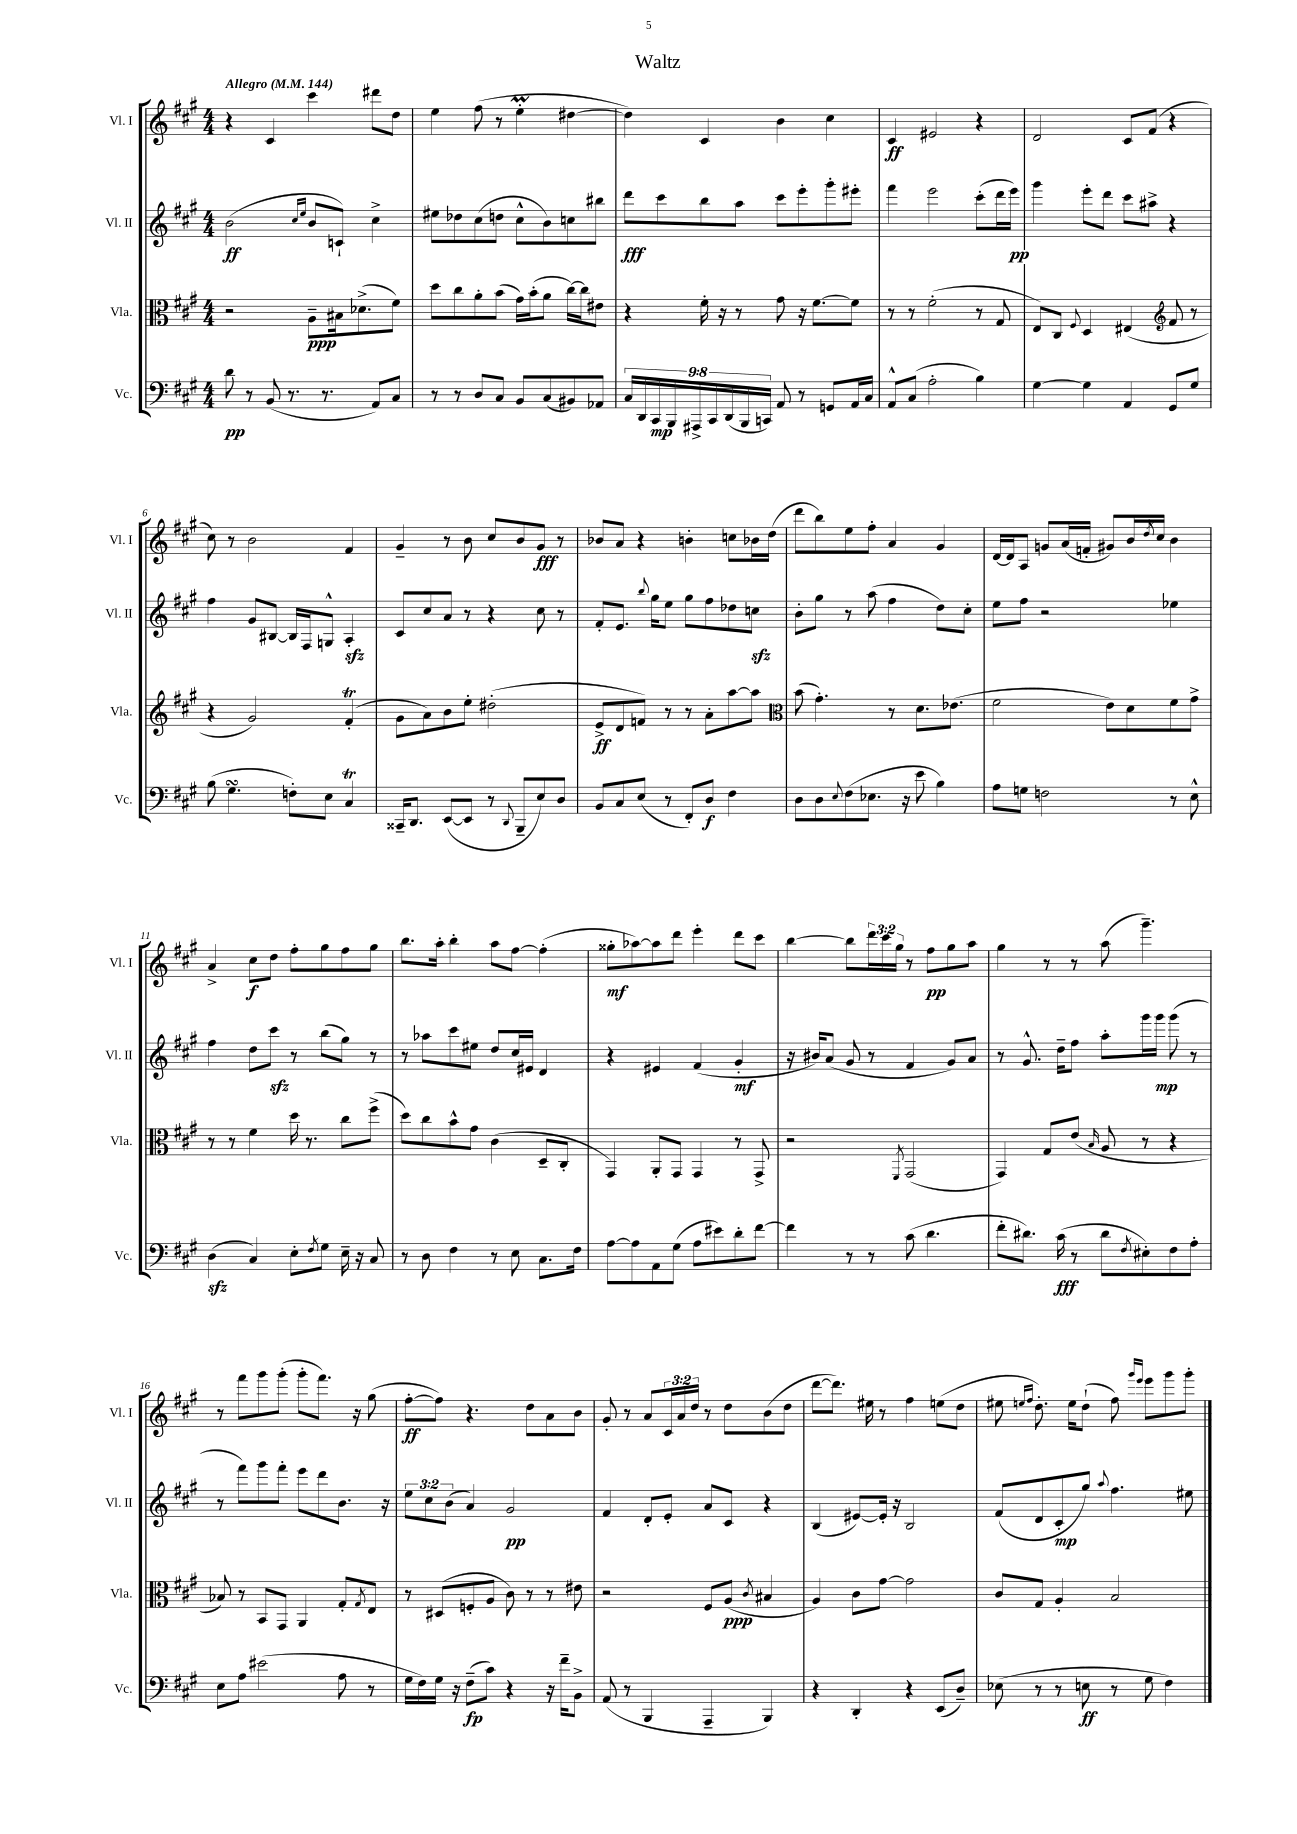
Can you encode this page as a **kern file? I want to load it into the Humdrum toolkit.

**kern	**kern	**kern	**kern
*staff4	*staff3	*staff2	*staff1
*clefF4	*clefC3	*clefG2	*clefG2
*k[f#c#g#]	*k[f#c#g#]	*k[f#c#g#]	*k[f#c#g#]
*M4/4	*M4/4	*M4/4	*M4/4
*MM144	*MM144	*MM144	*MM144
8d	2r	(2b	4r
8r	.	.	.
(8BB	.	.	4c#
8.r	.	.	.
.	.	16qqcc#	.
.	.	16qqee	.
.	8A~	8b	4ccc#
8.r	.	.	.
.	16B#	8c`)	.
.	(8.d-^	.	.
8AA)	.	4cc#^	8ddd#
8C#	8f#)	.	8dd
=	=	=	=
8r	8dd	8ee#	4ee
8r	8cc#	8dd-	.
8D	8a'	(8cc#	(8ff#
8C#	(8b	8dd	8r
8BB	16g#)	8cc#^^	4ee'
.	(16b'	.	.
(8C#	8a	8b)	.
8BB#)	[16cc#)	8cc	[4dd#
.	16cc#]	.	.
8AA-	8e#	8bb#	.
=	=	=	=
18C#	4r	8ddd	4dd#])
18DD	.	.	.
18CC#	.	.	.
.	.	8ccc#	.
18BBB	.	.	.
18AAA#^	.	.	.
.	16f#'	8bb	4c#
18CC#	.	.	.
.	16r	.	.
(18DD	.	.	.
.	8r	8aa	.
18BBB	.	.	.
18CC)	.	.	.
8AA	8g#	8ccc#	4b
8r	16r	8eee'	.
.	[8.f#	.	.
8GG	.	8ggg#'	4cc#
16AA	8f#]	8eee#'	.
16C#	.	.	.
=	=	=	=
8AA^^	8r	4fff#	4c#
(8C#	8r	.	.
2A'	(2f#'	2eee	2e#
4B)	8r	(8ccc#'	4r
.	8G#	16ddd	.
.	.	16eee)	.
=	=	=	=
[4G#	8E)	4ggg#	2d
.	8C#	.	.
.	8qqF#	.	.
4G#]	4D	8eee'	.
.	.	8ddd	.
4AA	(4E#	8ccc#	8c#
.	.	8aa#^	(8f#
*	*clefG2	*	*
8GG#	8f#	4r	4r
8G#	8r	.	.
=	=	=	=
(8B	4r	4ff#	8cc#)
4.G#	.	.	8r
.	2g#)	8g#	2b
.	.	[8B#	.
8F')	.	16B#]	.
.	.	16F#	.
8E	.	8G^^	.
4C#	(4f#'	4A'	4f#
=	=	=	=
16CC##~	8g#	8c#	4g#~
8.DD	.	.	.
.	8a)	8cc#	.
([8EE	8b	8a	8r
8EE]	8ee'	8r	8b
8r	(2dd#'	4r	8cc#
8qqDD	.	.	.
8BBB~	.	.	8b
8E)	.	8cc#	8g#
8D	.	8r	8r
=	=	=	=
8BB	8e^	8f#'	8b-
8C#	8d	8.e	8a
(8E	8f)	.	4r
.	.	8qqbb	.
.	.	16gg#	.
8r	8r	8ee	.
8FF#')	8r	8gg#	4b'
8D	8a'	8ff#	.
4F#	[8aa	8dd-	8cc
.	8aa]	8cc	16b-
.	.	.	(16dd
=	=	=	=
*	*clefC3	*	*
8D	(8b	8b'	8ddd
8D	4.g#')	8gg#	8bb)
8qqE	.	.	.
(8F#	.	8r	8ee
8.E-	.	(8aa	8ff#'
.	8r	4ff#	4a
16r	.	.	.
8e	8.d	.	.
4B)	.	8dd)	4g#
.	(8.e-	.	.
.	.	8cc#'	.
=	=	=	=
8A	2f#	8ee	[16d
.	.	.	16d]
8G	.	8ff#	8A
2F	.	2r	8g
.	.	.	(16a
.	.	.	16f'
.	8e)	.	8g#)
.	8d	.	16b
.	.	.	8qdd
.	.	.	16cc#
8r	8f#	4ee-	4b
8E^^	8g#^	.	.
=	=	=	=
(4D	8r	4ff#	4a^
.	8r	.	.
4C#)	4f#	8dd	8cc#
.	.	8ccc#	8dd
8E'	16dd	8r	8ff#'
.	8.r	.	.
8qF#	.	.	.
8G#	.	(8bb	8gg#
16E~	8cc#	8gg#)	8ff#
16r	.	.	.
8C#	(8ff#^	8r	8gg#
=	=	=	=
8r	8dd)	8r	8.bb
8D	8cc#	8aa-	.
.	.	.	16aa'
4F#	8b^^	8ccc#	4bb'
.	8g#	8ee#	.
8r	(4c#	8dd	8aa
8E	.	16cc#	[8ff#
.	.	16e#	.
8.C#	8D~	4d	(4ff#']
.	8C#'	.	.
16F#	.	.	.
=	=	=	=
[8A	4GG#)	4r	8gg##'
8A]	.	.	[8aa-)
8AA	8AA'	4e#	8aa-]
(8G#	8GG#	.	8ddd
8A	4GG#	(4f#	4eee'
8e#)	.	.	.
8d'	8r	4g#'	8ddd
[8f#	8GG#^	.	8ccc#
=	=	=	=
4f#]	2r	16r	[4bb
.	.	16b#)	.
.	.	(8a	.
8r	.	8g#	8bb]
8r	.	8r	24ddd
.	.	.	24ccc#
.	.	.	24gg#
.	8qFF#	.	.
(8c#	(2GG#	4f#	8r
4.d	.	.	8ff#
.	.	8g#)	8gg#
.	.	8a	8aa
=	=	=	=
8f#'	4GG#)	8r	4gg#
8.d#)	.	8.g#^^	.
.	8G#	.	8r
(16c#	.	16dd~	.
8r	(8e	8ff#	8r
.	16qqB	.	.
8d#	8A	8aa'	(8aa
8qF#	.	.	.
8E#')	8r	16ggg#	4.ggg#~)
.	.	16ggg#	.
8F#	4r	(8ggg#	.
8A'	.	8r	.
=	=	=	=
8E	8B-)	8r	8r
8A	8r	8fff#)	8fff#
(2e#	8BB	8ggg#	8ggg#
.	8GG#	8fff#'	(8ggg#'
.	4AA	8eee	8ggg#'
.	.	8ddd	8.fff#)
8A	8G#'	8.b	.
.	.	.	16r
.	8qG#	.	.
8r	8E	.	(8gg#
.	.	16r	.
=	=	=	=
16G#	8r	12ee	[8ff#'
16F#)	.	.	.
.	.	12cc#	.
16G#	(8D#	.	8ff#])
.	.	(12b	.
16r	.	.	.
(8F#~	8F'	4a)	4.r
8c#)	8A	.	.
4r	8c#)	2g#	.
.	8r	.	8dd
16r	8r	.	8a
16f#~	.	.	.
8BB^	8e#	.	8b
=	=	=	=
(8AA	2r	4f#	8g#'
8r	.	.	8r
4BBB	.	8d'	8a
.	.	8e'	24c#
.	.	.	24a
.	.	.	24dd
4AAA~	8F#	8a	8r
.	(8A	8c#	8dd
.	8qc#	.	.
4BBB)	4B#	4r	(8b
.	.	.	8dd
=	=	=	=
4r	4A)	(4B	[8ddd
.	.	.	8.ddd])
4DD'	8c#	[8e#)	.
.	.	.	16ee#
.	[8g#	16e#']	8r
.	.	16r	.
4r	2g#]	2B	4ff#
(8EE	.	.	(8ee
8D~)	.	.	8dd
=	=	=	=
(8E-	8c#	(8f#	8ee#
.	.	.	16qqee
.	.	.	16qqff#
8r	8G#	8d	8.dd')
8r	4A'	8c#'	.
.	.	.	16ee
8E	.	8gg#)	(8dd`
.	.	8qqaa	.
8r	2B	4.ff#	8ff#)
.	.	.	16qqggg#
.	.	.	16qqeee
8G#	.	.	8eee
4F#)	.	.	8ggg#
.	.	8ee#	8ggg#'
==	==	==	==
*-	*-	*-	*-
